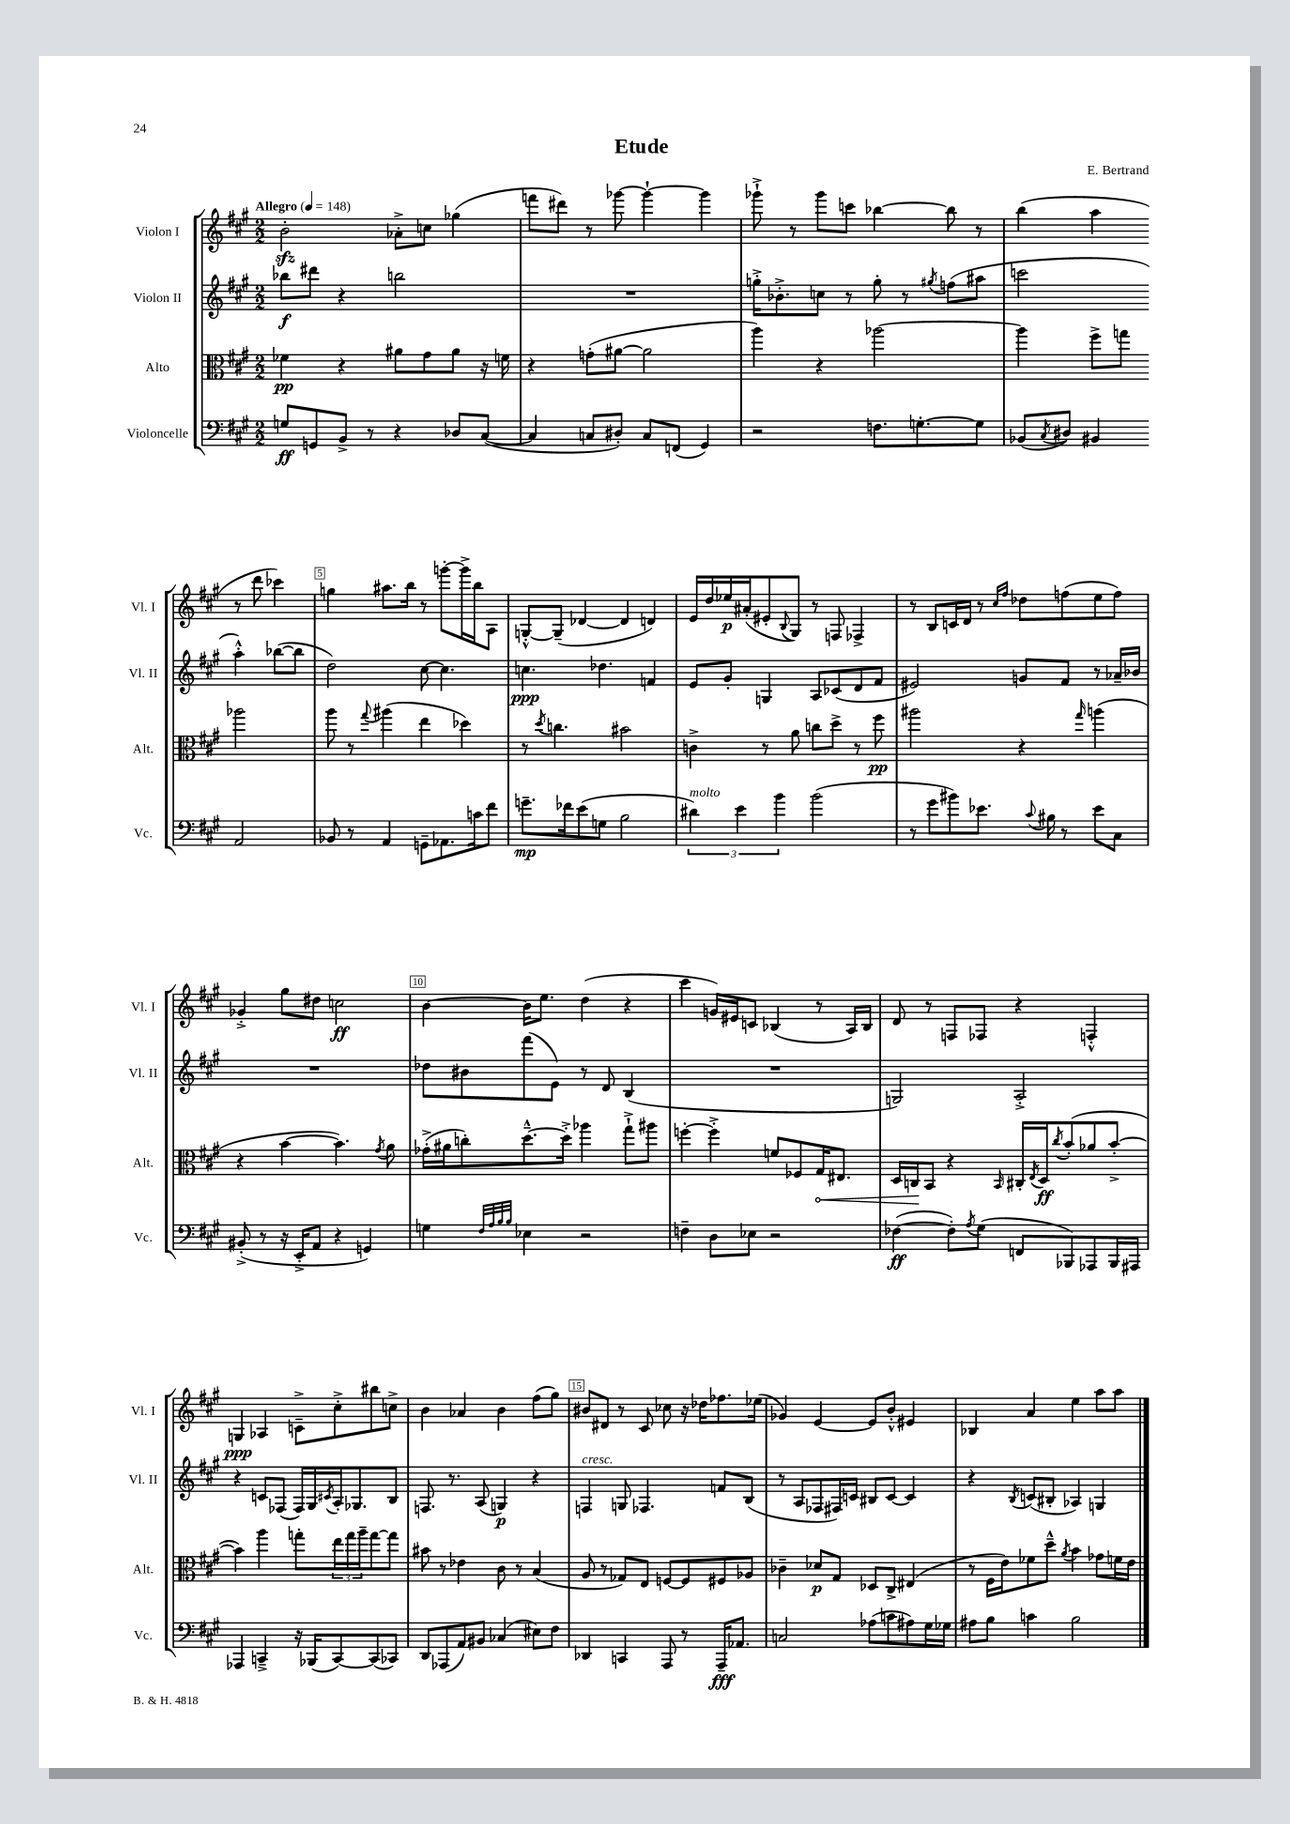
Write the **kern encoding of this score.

**kern	**dynam	**kern	**dynam	**kern	**dynam	**kern	**dynam
*part4	*part4	*part3	*part3	*part2	*part2	*part1	*part1
*staff4	*staff4	*staff3	*staff3	*staff2	*staff2	*staff1	*staff1
*I"Violoncelle	*	*I"Alto	*	*I"Violon II	*	*I"Violon I	*
*I'Vc.	*	*I'Alt.	*	*I'Vl. II	*	*I'Vl. I	*
*clefF4	*	*clefC3	*	*clefG2	*	*clefG2	*
*k[f#c#g#]	*	*k[f#c#g#]	*	*k[f#c#g#]	*	*k[f#c#g#]	*
*M2/2	*	*M2/2	*	*M2/2	*	*M2/2	*
*MM148	*	*MM148	*	*MM148	*	*MM148	*
=1	=1	=1	=1	=1	=1	=1	=1
!	!	!	!	!	!	!LO:TX:a:B:t=Allegro	!
8Gn/L	ff	4f-X\	pp	8bb-X\L	f	2bzz'\	.
8GGn/	.	.	.	8ddd#X\J	.	.	.
8BB^/J	.	4r	.	4r	.	.	.
8r	.	.	.	.	.	.	.
4r	.	8a#X\L	.	2bbn\	.	8a-X'^\L	.
.	.	8g#\	.	.	.	8ccn\J	.
8D-X/L	.	8a#\J	.	.	.	(4gg-X\	.
([8C#/J	.	16r	.	.	.	.	.
.	.	16fn\	.	.	.	.	.
=2	=2	=2	=2	=2	=2	=2	=2
4C#/]	.	4r	.	1r	.	8fffn\L	.
.	.	.	.	.	.	8ddd#X\J)	.
8Cn/L	.	(8gn'\L	.	.	.	8r	.
8D#X'/J)	.	[8a#X\J	.	.	.	[8ggg-X\	.
8C/L	.	2a#\]	.	.	.	4ggg-`\_	.
(8FFn/J	.	.	.	.	.	.	.
4GG#/)	.	.	.	.	.	4ggg-\]	.
=3	=3	=3	=3	=3	=3	=3	=3
2r	.	4aa\)	.	16ggn'^\KL	.	8ggg-X`^\	.
.	.	.	.	8.b-X'^\	.	.	.
.	.	.	.	.	.	8r	.
.	.	4r	.	8ccn\J	.	8ggg-\L	.
.	.	.	.	8r	.	8cccn\J	.
8.Fn\L	.	[2aa-X\	.	8gg'\	.	[4bb-X\	.
.	.	.	.	8r	.	.	.
[8.Gn'\	.	.	.	.	.	.	.
.	.	.	.	8qgg#X/	.	.	.
.	.	.	.	(8ffn\L	.	8bb-\]	.
8G\J]	.	.	.	8aa#X\J	.	8r	.
=4	=4	=4	=4	=4	=4	=4	=4
(8BB-X/L	.	4aa-\]	.	2cccn\	.	(4bb\	.
8qC#/	.	.	.	.	.	.	.
8D#X/J)	.	.	.	.	.	.	.
4BB#X/	.	8ff#^\L	.	.	.	4aa\	.
.	.	8ggn\J	.	.	.	.	.
2AA/	.	2aa-X\	.	4aa'^^\)	.	8r	.
.	.	.	.	.	.	8ddd\	.
.	.	.	.	([8bb-X\L	.	4ccc-X\)	.
.	.	.	.	8bb-\J]	.	.	.
!!LO:LB:g=z
=5	=5	=5	=5	=5	=5	=5	=5
8BB-X/	.	8aa\	.	2dd\)	.	4ggn\	.
8r	.	8r	.	.	.	.	.
.	.	8qqgg#/	.	.	.	.	.
4AA/	.	(4aa#X\	.	.	.	8.aa#X\L	.
.	.	.	.	.	.	16bb\Jk	.
8GGn~\L	.	4ee\	.	[8cc#\	.	8r	.
8.AA-X\	.	.	.	4.cc#\]	.	[8gggn'\L	.
.	.	4dd-X\)	.	.	.	16ggg^\L]	.
16cn\k	.	.	.	.	.	16bb\J	.
8f#\J	.	.	.	.	.	8A\J	.
=6	=6	=6	=6	=6	=6	=6	=6
8.gn~\L	mp	8r	.	4.ccn\	ppp	[8Gn'^^/L	.
.	.	8qdd/	.	.	.	.	.
.	.	4.ccn\	.	.	.	(8G~/J]	.
16f-X\k	.	.	.	.	.	.	.
(8e\	.	.	.	.	.	[4d-X/	.
8Gn\J	.	.	.	4.dd-X\	.	.	.
2B\	.	2b#X\	.	.	.	4d-/]	.
.	.	.	.	4fn/	.	4dn/)	.
=7	=7	=7	=7	=7	=7	=7	=7
!LO:TX:a:i:t=molto	!	!	!	!	!	!	!
6d#X\)	.	4cn^\	.	8e/L	.	16e/LL	.
.	.	.	.	.	.	16dd/	.
.	.	.	.	8g#'/J	.	16ee-X/	p
6e\	.	.	.	.	.	.	.
.	.	.	.	.	.	(16a#X'/J	.
.	.	8r	.	4Gn/	.	8e#X'/	.
6b\	.	.	.	.	.	.	.
.	.	.	.	.	.	8qqB/	.
.	.	8a\	.	.	.	8G#/J)	.
(2b\	.	8ccn\L	.	8A/L	.	8r	.
.	.	8dd^\J	.	(8c-X/	.	8Fn/	.
.	.	8r	.	8d/	.	4F-X^/	.
.	.	8ff#\	pp	8f#/J	.	.	.
=8	=8	=8	=8	=8	=8	=8	=8
8r	.	2aa#X\	.	2e#X/)	.	8r	.
8g#\L	.	.	.	.	.	8B/L	.
8b#X\)	.	.	.	.	.	16cn/L	.
.	.	.	.	.	.	16d/JJ	.
8.e-X\J	.	.	.	.	.	8r	.
.	.	.	.	.	.	16qqcc#/LL	.
.	.	.	.	.	.	16qqff#/JJ	.
.	.	4r	.	8gn/L	.	8dd-X\L	.
8qqc#/	.	.	.	.	.	.	.
16B#X\	.	.	.	.	.	.	.
8r	.	.	.	8f#/J	.	(8ffn\	.
.	.	16qqgg#/	.	.	.	.	.
8e-\L	.	(4aan\	.	8r	.	8ee\	.
8C#\J	.	.	.	16a-X~/LL	.	8ff\J)	.
.	.	.	.	16b-X/JJ	.	.	.
!!LO:LB:g=z
=9	=9	=9	=9	=9	=9	=9	=9
(8BB#X'^/	.	4r	.	1r	.	4g-X'^/	.
8r	.	.	.	.	.	.	.
16r	.	[4b\	.	.	.	8gg#\L	.
16EE'^/KL	.	.	.	.	.	.	.
8AA/J	.	.	.	.	.	8dd#X\J	.
4r	.	4.b\])	.	.	.	2ccn\	ff
4GGn/)	.	.	.	.	.	.	.
.	.	8qg#/	.	.	.	.	.
.	.	8a\	.	.	.	.	.
=10	=10	=10	=10	=10	=10	=10	=10
4Gn\	.	(16g-X'^\LL	.	8dd-X\L	.	[4b\	.
.	.	16a#X\J	.	.	.	.	.
.	.	8ccn'\)	.	8b#X\	.	.	.
32qqF#/LLL	.	.	.	.	.	.	.
32qqA/	.	.	.	.	.	.	.
32qqB/	.	.	.	.	.	.	.
32qqB/JJJ	.	.	.	.	.	.	.
4E-X\	.	[8.dd~^^\	.	(8fff#\	.	16b\KL]	.
.	.	.	.	.	.	8.ee\J	.
.	.	.	.	8e\J)	.	.	.
.	.	16dd'^\Jk]	.	.	.	.	.
2r	.	4aa-X\	.	8r	.	(4dd\	.
.	.	.	.	8d/	.	.	.
.	.	8gg#`^\L	.	(4B/	.	4r	.
.	.	8aa#X\J	.	.	.	.	.
=11	=11	=11	=11	=11	=11	=11	=11
4Fn~\	.	[4ffn'\	.	1r	.	4ccc#\	.
8D\L	.	4ff'^\]	.	.	.	16gn/LL)	.
.	.	.	.	.	.	16e#X/J	.
8E-X\J	.	.	.	.	.	8cn/J	.
2r	.	8fn/L	.	.	.	(4B-X/	.
.	.	8F-X/	.	.	.	.	.
!	!	!	!LO:HP:b	!	!	!	!
.	.	16G#/K	<	.	.	8r	.
.	.	8.E#X/J	.	.	.	.	.
.	.	.	.	.	.	16A/LL)	.
.	.	.	.	.	.	16B-/JJ	.
=12	=12	=12	=12	=12	=12	=12	=12
([4F-X\	ff	16D/LL	.	2Gn/)	.	8d/	.
.	.	16Cn/J	.	.	.	.	.
.	.	8BB/J	[	.	.	8r	.
8F-'\L])	.	4r	.	.	.	8Fn/L	.
8qA/	.	.	.	.	.	.	.
(8G#\J	.	.	.	.	.	8F-X/J	.
.	.	16qqBB/	.	.	.	.	.
8FFn/L	.	16C#X'/LL	.	2A'^/	.	4r	.
.	.	8qE/	.	.	.	.	.
.	.	16D/J	ff	.	.	.	.
.	.	8qcc#/	.	.	.	.	.
8BBB-X/)	.	(8b'/	.	.	.	.	.
8AAA-X/	.	8a-X/	.	.	.	4Fn'^^/	.
16BBB-/L	.	[8b'^/J	.	.	.	.	.
16AAA#X/JJ	.	.	.	.	.	.	.
!!LO:LB:g=z
=13	=13	=13	=13	=13	=13	=13	=13
4AAA-X/	.	4b\])	.	4r	.	4Gn/	ppp
4CCn~^/	.	4aa\	.	8cn/L	.	4A-X/	.
.	.	.	.	(8F-X/J	.	.	.
16r	.	8ggn'\L	.	16F-/LL)	.	8cn~^\L	.
(16BBB-X/KL	.	.	.	16G#/	.	.	.
.	.	.	.	8qc#X/	.	.	.
[8CC/)	.	24ee\L	.	16A'/J	.	8cc#'^\	.
.	.	24gg\	.	.	.	.	.
.	.	.	.	8.G-X/	.	.	.
.	.	24aa~\J	.	.	.	.	.
(8CC/]	.	[8gg\	.	.	.	8bb#X\	.
8CC-X/J)	.	8gg\J]	.	8B/J	.	8ccn^\J	.
=14	=14	=14	=14	=14	=14	=14	=14
8DD/L	.	8b#X\	.	8.Fn/	.	4b\	.
(8AAA-X/	.	8r	.	.	.	.	.
.	.	.	.	8.r	.	.	.
8AA/)	.	4e-X\	.	.	.	4a-X/	.
8BB#X/J	.	.	.	(8A/	.	.	.
(4C-X/	.	8c#\	.	4Gn/)	p	4b\	.
.	.	8r	.	.	.	.	.
8E#X\L)	.	(4B/	.	4r	.	(8ff#\L	.
8F#\J	.	.	.	.	.	8gg#\J)	.
=15	=15	=15	=15	=15	=15	=15	=15
!	!	!	!	!LO:TX:a:i:t=cresc.	!	!	!
4DD-X/	.	8A/	.	4Fn/	.	8b#X/L	.
.	.	8r	.	.	.	8d#X/J	.
4CCn/	.	8G-X/L)	.	8Gn/	.	8r	.
.	.	8E/J	.	4.F-X/	.	8c#/	.
8AAA/	.	[8Fn/L	.	.	.	8cc-X\	.
8r	.	8F/]	.	.	.	16r	.
.	.	.	.	.	.	16dd-X\KL	.
16AAA~/KL	fff	8F#X/	.	8fn/L	.	8.ff-X\	.
8.AA-X/J	.	.	.	.	.	.	.
.	.	8A-X/J	.	(8B/J	.	.	.
.	.	.	.	.	.	(16ee-X\Jk	.
=16	=16	=16	=16	=16	=16	=16	=16
2Cn/	.	4c-X~\	.	8r	.	4g-X/)	.
.	.	.	.	8A/L	.	.	.
.	.	8d-X/L	p	8F-X/	.	[4e/	.
.	.	8G#/J	.	16F#X/L)	.	.	.
.	.	.	.	16cn/JJ	.	.	.
(8A-X\L	.	8D-X/L	.	8B#X/L	.	8e/L]	.
8cn\	.	8C#^/J	.	[8c/J	.	8b'^^/J	.
8A#X\)	.	(4E#X/	.	4c/]	.	4e#X/	.
16G#\L	.	.	.	.	.	.	.
16G-X\JJ	.	.	.	.	.	.	.
=17	=17	=17	=17	=17	=17	=17	=17
8A#X\L	.	8r	.	4r	.	4B-X/	.
8B\J	.	16F#\LL	.	.	.	.	.
.	.	16e\J)	.	.	.	.	.
.	.	.	.	8qB/	.	.	.
4cn\	.	8f-X\	.	(8cn/L	.	4a/	.
.	.	8dd~^^\J	.	8B#X'/J	.	.	.
.	.	8qa/	.	.	.	.	.
2B\	.	4b\	.	4A-X/)	.	4ee\	.
.	.	8g-X\L	.	4Gn/	.	8aa\L	.
.	.	16fn\L	.	.	.	8aa\J	.
.	.	16e\JJ	.	.	.	.	.
==	==	==	==	==	==	==	==
*-	*-	*-	*-	*-	*-	*-	*-
